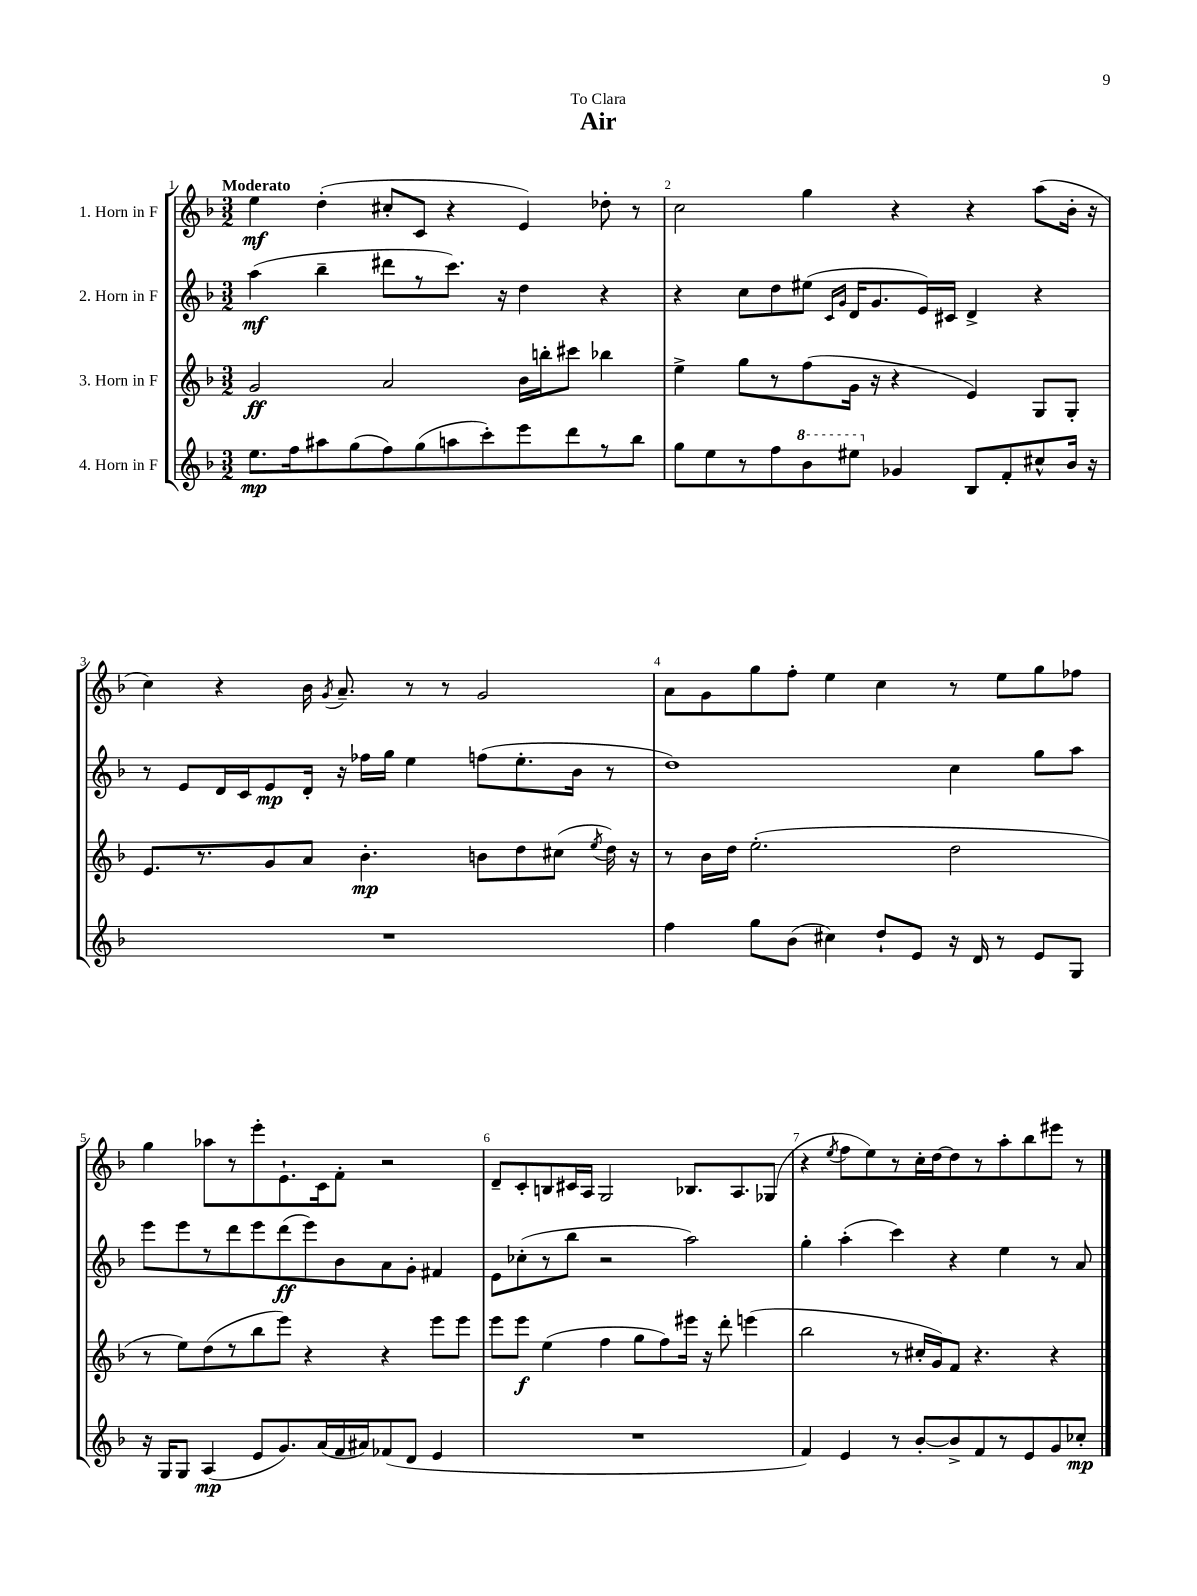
\header { title = "Air" dedication = "To Clara" }
<<
\new StaffGroup <<
\new Staff = "s0" \with { instrumentName = "1. Horn in F" } {
    \clef treble \key f \major \numericTimeSignature \time 3/2 \tempo "Moderato"
    \autoBeamOff e''4\mf d''4-.( cis''8[-. c'8] r4 e'4) des''8-. r8 |
    c''2 g''4 r4 r4 a''8[( bes'16]-. r16 |
    c''4) r4 bes'16 \acciaccatura { g'8 } a'8.-- r8 r8 g'2 |
    a'8[ g'8 g''8 f''8]-. e''4 c''4 r8 e''8[ g''8 fes''8] |
    g''4 aes''8[ r8 e'''8-. e'8.-! c'16 f'8]-. r2 |
    d'8[-- c'8-. b8 cis'16 a16] g2 bes8.[ a8. ges8]( |
    r4 \acciaccatura { e''8 } f''8[ e''8) r8 c''16-. d''16~ d''8 r8 a''8-. bes''8 eis'''8] r8 \bar "|." |
}
\new Staff = "s1" \with { instrumentName = "2. Horn in F" } {
    \clef treble \key f \major \numericTimeSignature \time 3/2
    \autoBeamOff a''4\mf( bes''4-- dis'''8[ r8 c'''8.]) r16 d''4 r4 |
    r4 c''8[ d''8 eis''8]( \grace { c'16[ g'16] } d'16[ g'8. e'16) cis'16] d'4-> r4 |
    r8 e'8[ d'16 c'16 e'8\mp d'16]-. r16 fes''16[ g''16] e''4 f''8[( e''8.-. bes'16] r8 |
    d''1) c''4 g''8[ a''8] |
    e'''8[ e'''8 r8 d'''8 e'''8 d'''8\ff( e'''8) bes'8 a'8 g'8]-. fis'4 |
    e'8[ ces''8-.( r8 bes''8] r2 a''2) |
    g''4-. a''4-.( c'''4) r4 e''4 r8 a'8 \bar "|." |
}
\new Staff = "s2" \with { instrumentName = "3. Horn in F" } {
    \clef treble \key f \major \numericTimeSignature \time 3/2
    \autoBeamOff g'2\ff a'2 bes'16[ b''16-. cis'''8] bes''4 |
    e''4-> g''8[ r8 f''8( g'16] r16 r4 e'4) g8[ g8]-. |
    e'8.[ r8. g'8 a'8] bes'4.-.\mp b'8[ d''8 cis''8]( \acciaccatura { e''8 } d''16) r16 |
    r8 bes'16[ d''16] e''2.-.( d''2 |
    r8 e''8[) d''8( r8 bes''8 e'''8]) r4 r4 e'''8[ e'''8] |
    e'''8[ e'''8]\f e''4( f''4 g''8[ f''8) eis'''16] r16 d'''8-. e'''4( |
    bes''2 r8 cis''16[-. g'16) f'8] r4. r4 \bar "|." |
}
\new Staff = "s3" \with { instrumentName = "4. Horn in F" } {
    \clef treble \key f \major \numericTimeSignature \time 3/2
    \autoBeamOff e''8.[\mp f''16 ais''8 g''8( f''8) g''8( a''8 c'''8-.) e'''8 d'''8 r8 bes''8] |
    g''8[ e''8 r8 f''8 \ottava #1 bes''8 eis'''8] \ottava #0 ges'4 bes8[ f'8-. cis''8-^ bes'16] r16 |
    R1. |
    f''4 g''8[ bes'8]( cis''4) d''8[-! e'8] r16 d'16 r8 e'8[ g8] |
    r16 g16[ g8] a4\mp( e'8[ g'8.) a'16( f'16 ais'16) fes'8( d'8] e'4 |
    R1. |
    f'4) e'4 r8 bes'8[~-. bes'8-> f'8 r8 e'8 g'8 ces''8]-.\mp \bar "|." |
}
>>
>>
\layout { \context { \Score \override BarNumber.break-visibility = ##(#f #t #t) barNumberVisibility = #all-bar-numbers-visible } }
